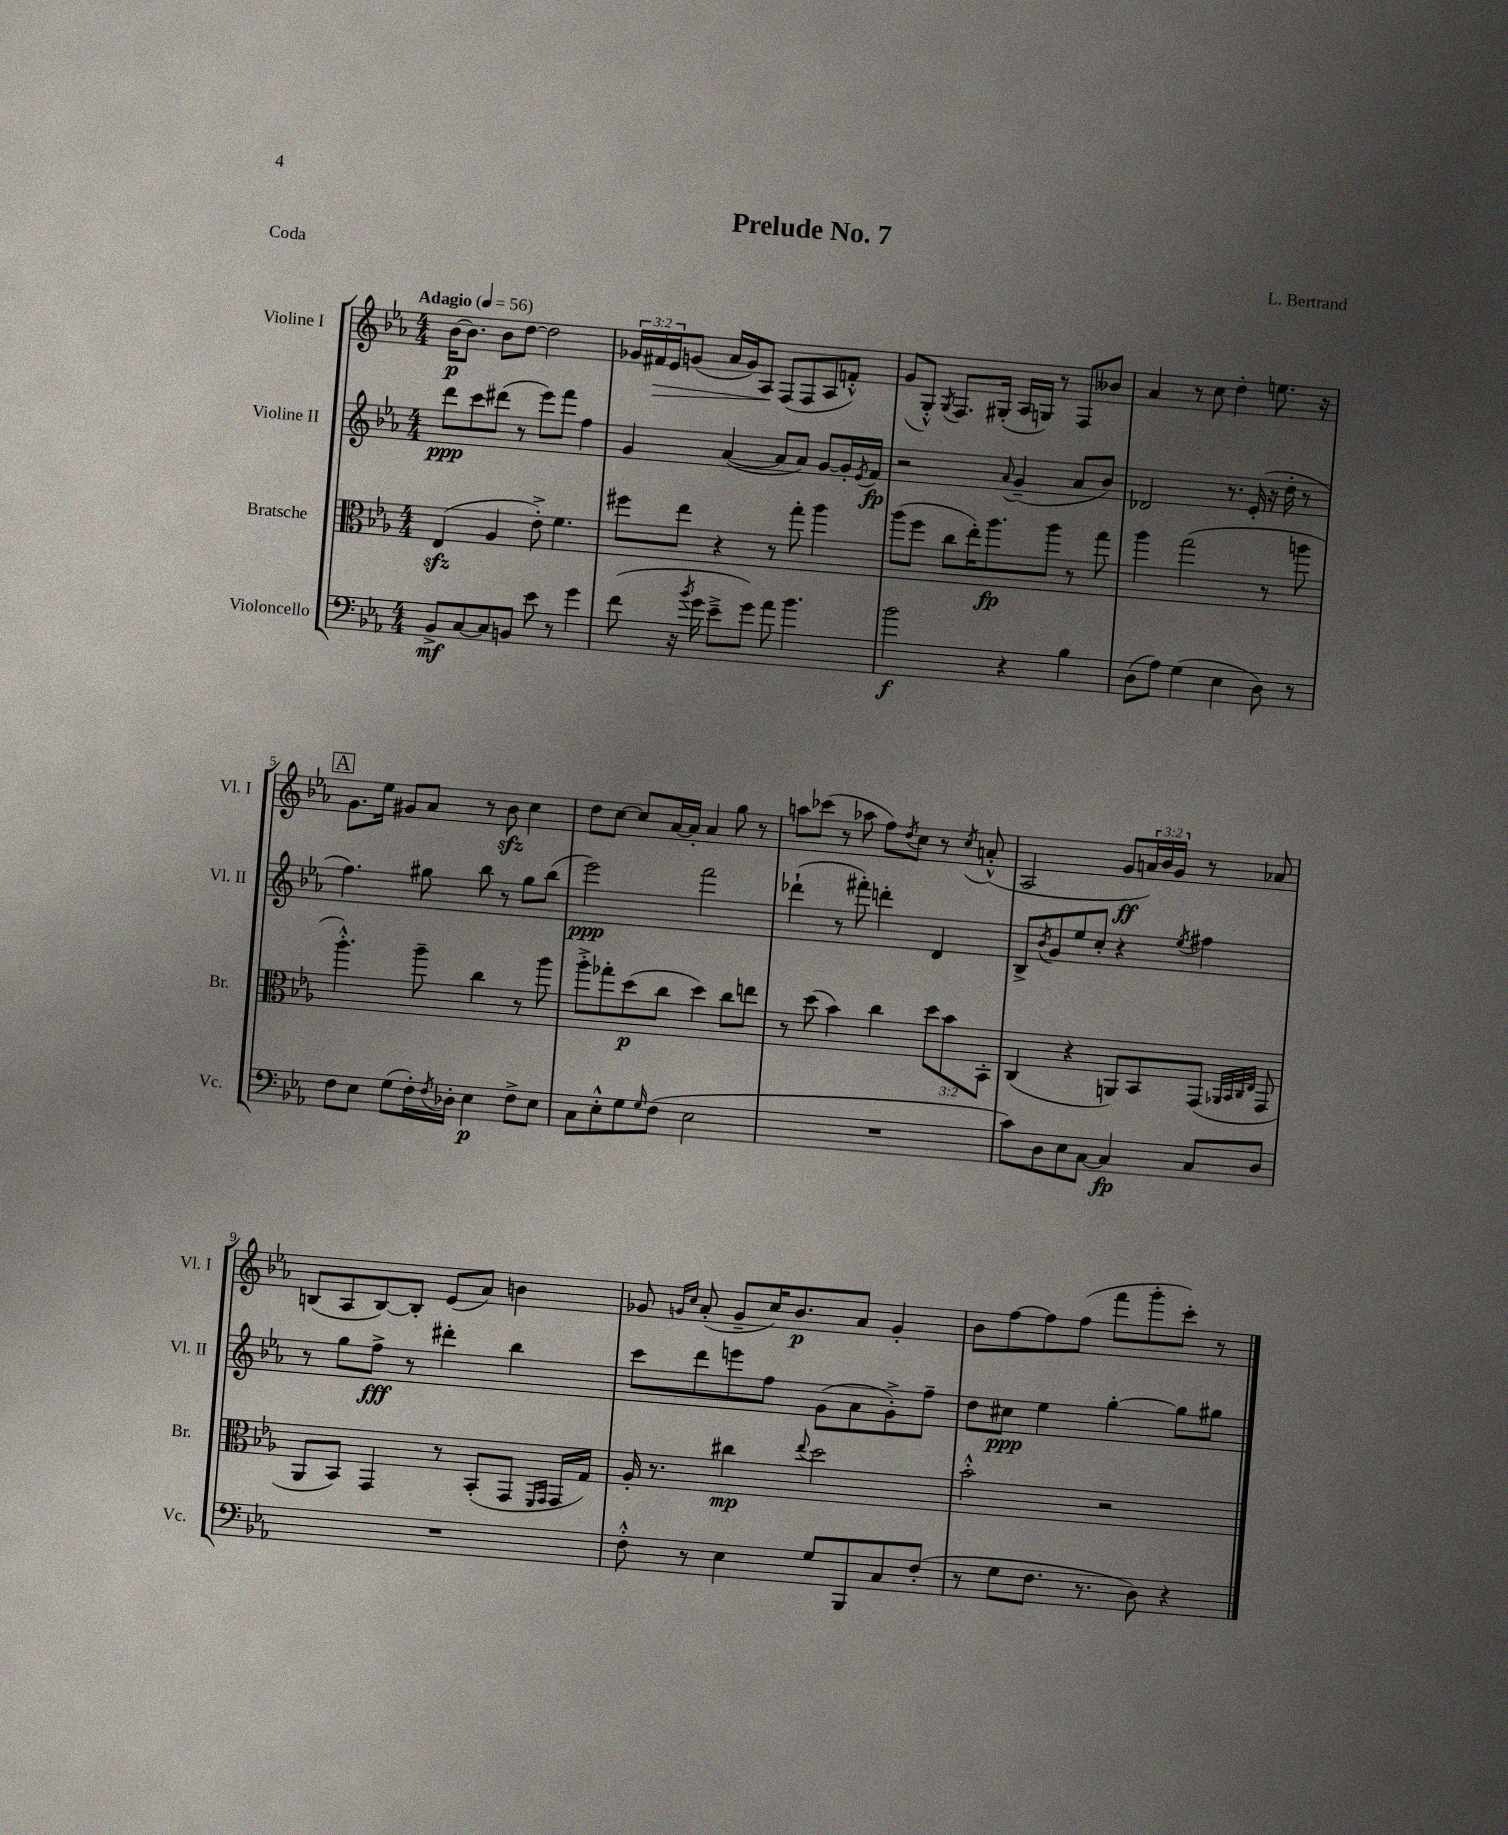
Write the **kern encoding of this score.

**kern	**kern	**kern	**kern
*staff4	*staff3	*staff2	*staff1
*clefF4	*clefC3	*clefG2	*clefG2
*k[b-e-a-]	*k[b-e-a-]	*k[b-e-a-]	*k[b-e-a-]
*M4/4	*M4/4	*M4/4	*M4/4
*MM56	*MM56	*MM56	*MM56
8BB-^/L	(4E-/	8ddd\L	[16b-\LK
.	.	.	8.b-\]J
[8C/	.	8ccc\	.
8C/]	4A-/	(8ddd#\J	8b-\L
8BB/J	.	8r	[8dd\J
8e-\	8e-'^\)	8eee-\L)	2dd\]
8r	4.f\	8fff\J	.
4g\	.	4ff\	.
=	=	=	=
(8f\	8ff#\L	4g/	24g-/LL
.	.	.	24f#/
.	.	.	24e-/J
16r	8ee-\J	.	(8g/J
8qb-/	.	.	.
16g\	.	.	.
8e-~^\L	4r	([4a-/	16a-/LL
.	.	.	16g/J)
8g\J)	.	.	8A-/J
8a-\	8r	8a-/]L	(8F/L
4.b-\	8gg'\	8a-/J)	8F/
.	4aa-\	[8g/L	8A-/
.	.	16g'/]L	8f'^^/J)
.	.	8qe-/	.
.	.	16f/JJ	.
=	=	=	=
2b-\	(8aa-\L	2r	(8g/L
.	8ff\J	.	8G'^^/J)
.	.	.	8qG/
.	8cc\L	.	8.F/L
.	16ee-'\K)	.	.
.	8.aa-\	.	(16G#'/Jk
.	.	8qqa-/	.
4r	.	(4g~/	16A-/LL
.	.	.	16G/JJ)
.	8aa-\J	.	8r
4B-\	8r	8a-/L	8F/L
.	8gg\	8b-/J)	8b--/J
=	=	=	=
(8D\L	4aa-\	2d-/	4a-/
8A-\J)	.	.	.
(4G\	(2gg\	.	8r
.	.	.	8cc\
4E-\	.	8.r	4dd'\
.	.	(16e-'/	.
8D\)	8r	16r	8.ee\
.	.	16dd'\	.
8r	8aa\	8r	.
.	.	.	16r
=	=	=	=
8F\L	4.aa-'^^\)	4.ff\)	8.g\L
8E-\J	.	.	.
.	.	.	16ee-\Jk
(8G\L	.	.	8g#/L
16F'\L)	8aa-~\	8gg#\	8a-/J
8qF/	.	.	.
16D-'\JJ	.	.	.
4E-\	4cc\	8bb-\	8r
.	.	8r	8b-\
8F^\L	8r	8gg#\L	4cc\
8E-\J	8aa-\	(8bb-\J	.
=	=	=	=
8C\L	8aa-'^\L	2eee-\)	8dd\L
8E-'^^\	8gg-'\	.	[8cc\J
8G\	(8dd\	.	8cc/]L
16qqG/	.	.	.
(8F\J	8cc\J	.	[16a-/L
.	.	.	16a-'/]JJ
2E-\	4dd\)	2fff\	4a-/
.	8cc\L	.	8gg\
.	8ee\J	.	8r
=	=	=	=
1r	8r	(4ddd-`\	8aa\L
.	(8dd\	.	(8ccc-\J
.	4b-\)	8r	8r
.	.	8fff#'\)	8aa-\
.	4cc\	4ddd'\	8ff\L)
.	.	.	8qdd/
.	.	.	8cc\J
.	12dd\L	4d/	8r
.	12b-\	.	.
.	.	.	8qcc/
.	.	.	(8a'^^/
.	12BB-'\J	.	.
=	=	=	=
8c\L)	(4C/	8B-^/L	2A-/
.	.	8qb-/	.
8D\	.	8g/	.
8E-\	4r	8ee-/	.
[8C\J	.	8cc'/J	.
4C/]	8AA/L)	4r	8g/L
.	8BB-/	.	24a/L)
.	.	.	24b-/
.	.	.	24g/JJ
.	.	8qee-/	.
8C/L	(8GG/J	4ff#\	8r
.	32qqAA-/LLL	.	.
.	32qqBB-/	.	.
.	32qqC/	.	.
.	32qqE-/JJJ	.	.
8D/J	8GG/	.	8a-/
=	=	=	=
1r	8AA-/L	8r	(8B/L
.	8BB-/J)	8gg\L	8A-/
.	4GG/	8ff^\J	[8B/)
.	.	8r	8B'/]J
.	8r	4ddd#'\	(8e-/L
.	(8BB-'/L	.	8a-/J)
.	8GG/J	4bb-\	4b\
.	16qqFF/LL	.	.
.	16qqGG/JJ	.	.
.	16GG/LL	.	.
.	16G/JJ)	.	.
=	=	=	=
8F'^^\	16A-'/	8ccc\L	8g-/
.	8.r	.	.
.	.	.	16qqg/LL
.	.	.	16qqcc/JJ
8r	.	8ddd\	(8a-'/
4E-\	4cc#\	8eee\	8g~/L
.	.	8ff\J	16cc/K)
.	.	.	8.b-/
.	8qqee-/	.	.
8G/L	2dd\	(8g\L	.
8BBB-/	.	8a-\	8a-/J
8C/	.	8g'^\)	4g'/
(8F'/J	.	8ff~\J	.
=	=	=	=
8r	2b-'^^\	8dd\L	8b-\L
8G\L	.	8cc#\J	[8ff\
8.F\J	.	4ee-\	8ff\]
.	.	.	(8ff\J
8.r	.	.	.
.	2r	[4gg'\	8fff\L
8D\)	.	.	8ggg'\
4r	.	8gg\]L	8ccc'\J)
.	.	8gg#\J	8r
==	==	==	==
*-	*-	*-	*-
